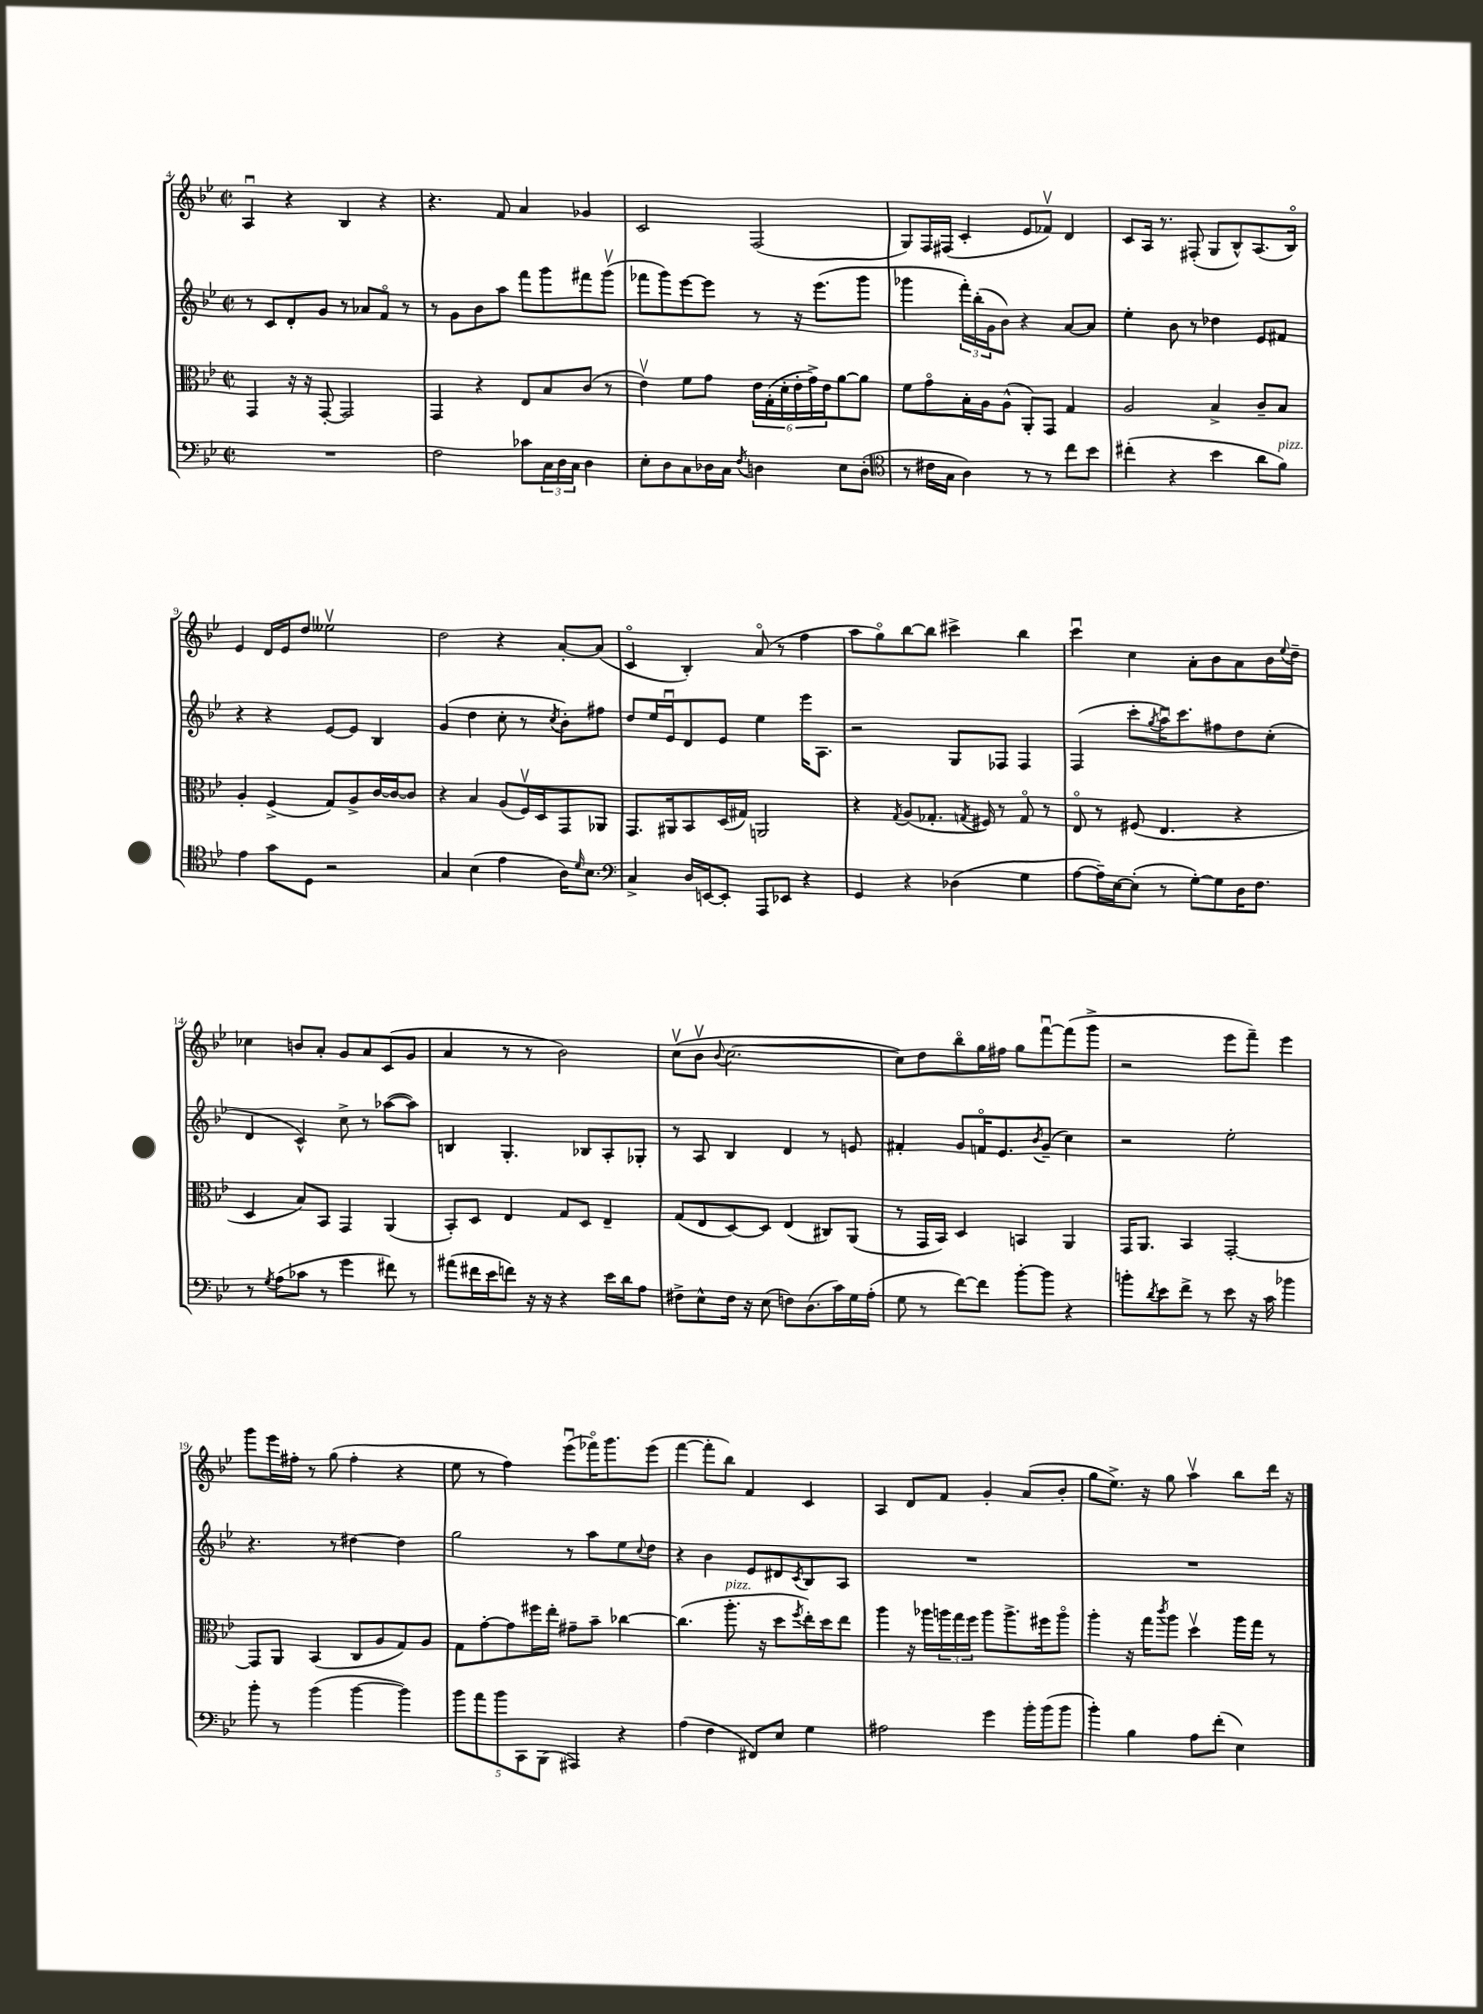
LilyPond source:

<<
\new StaffGroup <<
\new Staff = "s0" {
    \clef treble \key bes \major \defaultTimeSignature \time 2/2
    a4\downbow r4 bes4 r4 |
    r4. f'8 a'4 ges'4 |
    c'2 f2( |
    g8) f16 fis16( c'4-. ees'8 fes'8\upbow) d'4 |
    c'8 a16 r8. fis8-.( g8 bes8-^) a8.( bes16\flageolet) |
    ees'4 d'16 ees'16 d''8 eeses''2\upbow |
    d''2 r4 a'8~-. a'8( |
    c'4\flageolet bes4-.) a'8\flageolet( r8 f''4 |
    a''8 g''8\flageolet) bes''8~ bes''8 cis'''4-> bes''4 |
    c'''4\downbow c''4 a'8-. bes'8 a'8 bes'16 \appoggiatura { ees''8 } d''16-- |
    ces''4 b'8 a'8-. g'8 a'8 c'8( g'8 |
    a'4 r8 r8 bes'2) |
    c''8\upbow( bes'8\upbow \appoggiatura { bes'8 } c''2.~ |
    c''8) d''8 bes''8\flageolet g''16 fis''16 g''8 f'''8~\downbow f'''8( g'''8-> |
    r2 ees'''8 f'''8--) ees'''4 |
    g'''8 ees'''16 fis''16-. r8 g''8( fis''4-. r4 |
    ees''8 r8 f''4) ees'''8\downbow( fes'''16\flageolet) g'''8. ees'''8( |
    f'''4~ f'''8-. bes''8) f'4 c'4 |
    a4 d'8 f'8 g'4-. a'8( bes'8-. |
    g''8 ees''8.->) r16 g''8 a''4\upbow bes''8 d'''16 r16 \bar "|." |
}
\new Staff = "s1" {
    \clef treble \key bes \major \defaultTimeSignature \time 2/2
    r8 c'8 d'8-. g'8 r8 aes'8 f'8\flageolet r8 |
    r8 g'8 bes'8 a''8 f'''8 g'''8 fis'''8 g'''8\upbow( |
    fes'''8 g'''8) ees'''8~ ees'''8 r8 r16 ees'''8.( g'''8 |
    ges'''4 \tuplet 3/2 { f'''16-.) bes''16-.( g'16 } bes'8) r4 a'8~ a'8 |
    ees''4-. bes'8 r8 des''4 ees'8 fis'8 |
    r4 r4 ees'8~ ees'8 bes4 |
    g'4( d''4 c''8-. r8 \acciaccatura { c''8 } bes'8-.) fis''8 |
    d''8 ees''16 ees'16\downbow d'8 ees'8 ees''4 ees'''16 a8. |
    r2 g8 fes8 fes4 |
    f4( c'''8-. \acciaccatura { g''8 } a''16\downbow) c'''8. fis''8 d''8 c''8-.( |
    d'4 c'4-^) c''8-> r8 aes''8~( aes''8) |
    b4 g4.-. bes8 a8-. ges8-. |
    r8 a8 bes4 d'4 r8 e'8 |
    fis'4-. g'8 f'16\flageolet ees'8. \acciaccatura { bes'8 } g'8--( c''4) |
    r2 ees''2-. |
    r4. r8 dis''4~ dis''4 |
    g''2 r8 a''8 ees''8 \appoggiatura { c''8 } d''8 |
    r4 bes'4 ees'8 dis'8 \acciaccatura { c'8 } bes8 a8 |
    R1 |
    R1 \bar "|." |
}
\new Staff = "s2" {
    \clef alto \key bes \major \defaultTimeSignature \time 2/2
    g,4 r16 r16 g,8~-. g,2 |
    g,4 r4 ees8 bes8 c'8( r8 |
    ees'4\upbow) f'8 g'8 \tuplet 6/4 { ees'16 g16-.( d'16-. ees'16-. g'16->) ees'16 } a'8~ a'8 |
    f'8 g'8\flageolet bes16-. a16 a8-^( a,8-.) g,8 g4 |
    a2 bes4-> c'8-- bes8 |
    a4-. f4->( g8) a8-> c'16~ c'16~ c'8 |
    r4 bes4 a8( f16\upbow) d16 g,8 aes,8 |
    g,8. ais,16 bes,8 d16( gis16) a,2 |
    r4 \acciaccatura { g8 } a8( ges8.-. \acciaccatura { g8 } fis16) r8 g8\flageolet r8 |
    ees8\flageolet r8 fis8( ees4. r4 |
    d4 bes8) bes,8 g,4 a,4( |
    bes,8-.) d8 ees4 g8 d8 ees4-- |
    g8( ees8 d8~) d8 ees4( cis8) a,8( |
    r8 g,16 bes,16) d4 b,4 a,4 |
    g,16 a,8. bes,4 g,2~-. |
    g,8 a,8 bes,4( c8 a8 g8) a8 |
    g8 g'8~-. g'8 fis''16 ees''16-. gis'8-- bes'8-- ces''4~ |
    ces''4.( a''8.-.^\markup { \italic "pizz." } r16 d''8 \acciaccatura { f''8 } ees''16-.) d''16 ees''8 |
    a''4 r16 aes''16 \tuplet 3/2 { a''16 g''16 f''16 } a''8 a''8.-> fis''16 a''8\flageolet |
    a''4-. r16 g''16 \acciaccatura { c'''8 } a''8 d''4\upbow a''16 g''16 r8 \bar "|." |
}
\new Staff = "s3" {
    \clef bass \key bes \major \defaultTimeSignature \time 2/2
    R1 |
    f2 ces'8 \tuplet 3/2 { c16 d16 c16 } d4 |
    ees8-. d8 c8 des16 c16 \acciaccatura { f8 } d4 ees8 d8-.( |
    \clef tenor r8 cis'16 g16 a4) r8 r8 c''8 bes'8 |
    cis''4-.( r4 bes'4 a'8 f'8^\markup { \italic "pizz." }) |
    ees'4 g'8 d8 r2 |
    g4 bes4( ees'4 a16) \grace { d'16 } bes8. |
    \clef bass c4-> d16 e,16~ e,8-. a,,8 ees,8 r4 |
    g,4 r4 des4( g4 |
    a8~ a16--) ees16~ ees8-.( r8 g8~-.) g8 d16 f8. |
    r8 \acciaccatura { g8 } a8( ces'8 r8 g'4 fis'8) r8 |
    ais'8( fis'16 ees'16 f'8) r16 r16 r4 ees'16 d'16 a8 |
    fis8-> ees8-^ fis16 r16 ees8( f8) d8.( c'16) g16 a16-.( |
    g8 r8 f'8~) f'8 bes'8~-. bes'8 r4 |
    b'8-. \acciaccatura { d'8 } ees'8 f'8-> r8 ees'8 r16 c'16 bes'4 |
    bes'8-. r8 bes'4( bes'4~ bes'4) |
    \tuplet 5/4 { bes'8 a'8 bes'8 c,8 bes,,8( } ais,,4) r4 |
    a4( f4 fis,8) ees8 g4 |
    ais2 g'4 bes'16-. bes'16( bes'8 |
    bes'4-.) bes4 a8 f'8-.( ees4) \bar "|." |
}
>>
>>
\layout { \context { \Score currentBarNumber = #4 } }
